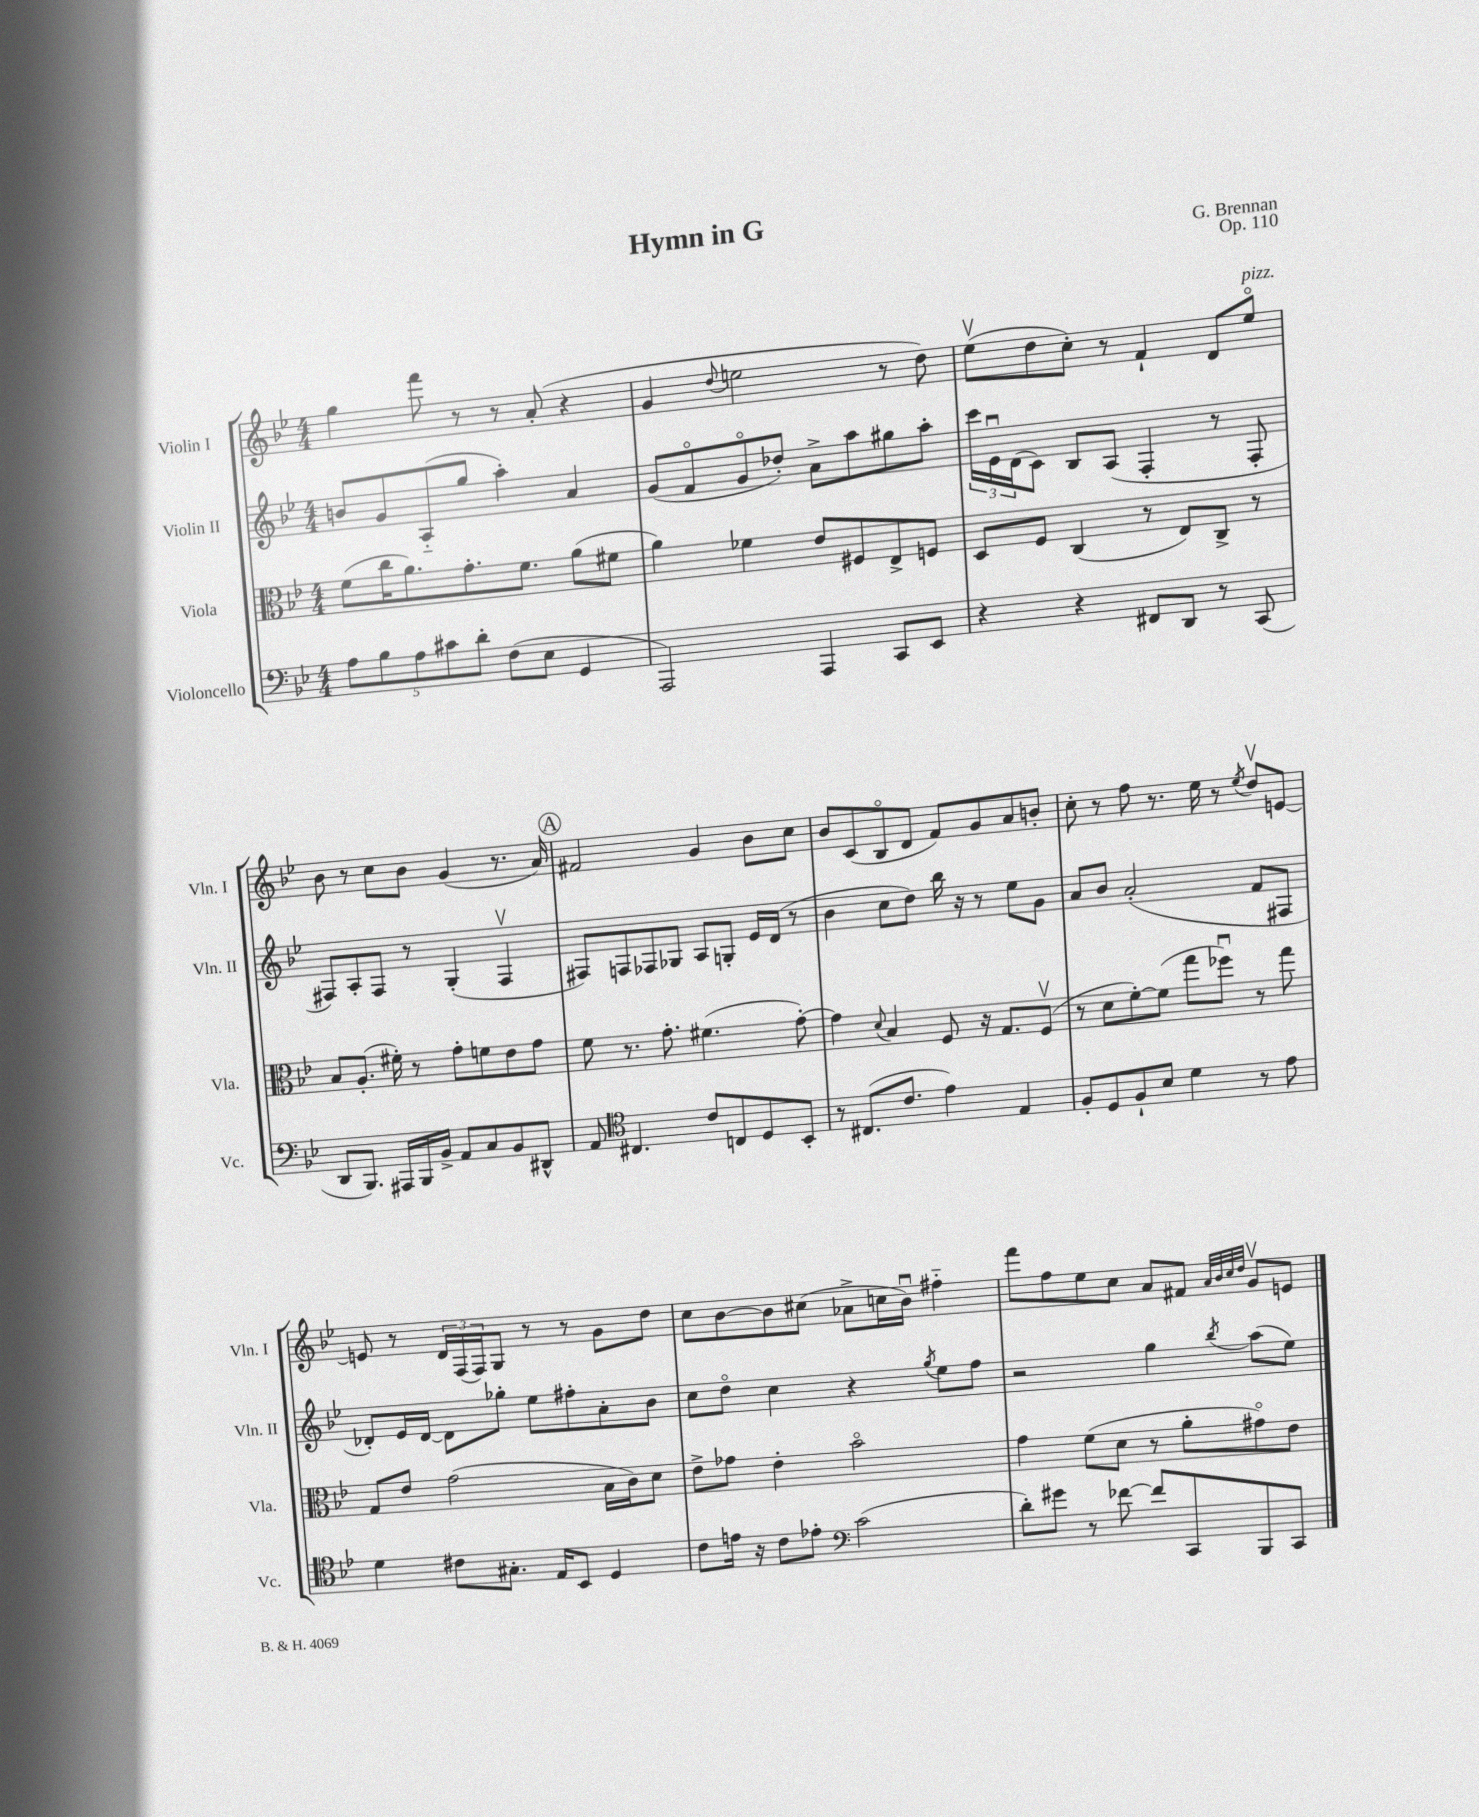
\header { title = "Hymn in G" composer = "G. Brennan" opus = "Op. 110" }
<<
\new StaffGroup <<
\new Staff = "s0" \with { instrumentName = "Violin I" shortInstrumentName = "Vln. I" } {
    \clef treble \key bes \major \numericTimeSignature \time 4/4
    g''4 f'''8 r8 r8 a'8-.( r4 |
    g'4 \appoggiatura { d''8 } e''2 r8 d''8) |
    ees''8\upbow( d''8 c''8-.) r8 f'4-! d'8 ees''8\flageolet^\markup { \italic "pizz." } |
    bes'8 r8 c''8 bes'8 g'4( r8. a'16) |
    \mark \markup { \circle "A" } fis'2 g'4 bes'8 c''8 |
    bes'8 c'8( bes8\flageolet d'8 f'8) g'8 a'8 b'8-. |
    c''8-. r8 f''8 r8. ees''16 r8 \acciaccatura { ees''8 } d''8\upbow e'8~ |
    e'8 r8 \tuplet 3/2 { d'16 f16( f16) } g8 r8 r8 g'8 d''8 |
    c''8 bes'8~ bes'8 cis''8( aes'8-> c''16 bes'16\downbow) fis''4-_ |
    f'''8 f''8 ees''8 c''8 a'8 fis'8 \grace { a'32 bes'32 c''32 d''32 } g'8\upbow e'8 \bar "|." |
}
\new Staff = "s1" \with { instrumentName = "Violin II" shortInstrumentName = "Vln. II" } {
    \clef treble \key bes \major \numericTimeSignature \time 4/4
    b'8 g'8 a8-_( g''8 a''4-.) a'4 |
    g'8( f'8\flageolet g'8\flageolet des''8-.) a'8-> a''8 gis''8 a''8-. |
    \tuplet 3/2 { c'''16 ees'16\downbow d'16( } c'8) bes8 a8( f4-. r8 f8-. |
    fis8) a8-. fis8 r8 g4-.( fis4\upbow |
    \mark \markup { \circle "A" } fis8) f8 fes8 ges8 a8 g8-. ees'16 d'16( r8 |
    bes'4 c''8 d''8) bes''16 r16 r8 ees''8 g'8 |
    a'8 bes'8 a'2-.( f'8 fis8 |
    des'8-.) ees'16 des'16~ des'8 ges''8-. ees''8 fis''8-. a'8-. bes'8 |
    c''8 d''8\flageolet c''4 r4 \acciaccatura { g''8 } ees''8 f''8 |
    r2 g''4 \acciaccatura { bes''8 } a''8( ees''8) \bar "|." |
}
\new Staff = "s2" \with { instrumentName = "Viola" shortInstrumentName = "Vla." } {
    \clef alto \key bes \major \numericTimeSignature \time 4/4
    f'8( c''16 a'8.) g'8.-. f'8. a'8( fis'8 |
    a'4) fes'4 ees'8 fis8 ees8-> f8 |
    d8 f8 c4( r8 ees8) c8-> r8 |
    bes8 a8.-.( fis'16-.) r8 g'8-. f'8 ees'8 g'8 |
    \mark \markup { \circle "A" } f'8 r8. g'8.-. fis'4.( g'8~-.) |
    g'4 \appoggiatura { d'8 } bes4 f8 r16 g8. f8\upbow( |
    r8 d'8 f'8~-.) f'8( g''8 fes''8\downbow) r8 g''8 |
    g8 ees'8 g'2( bes16 c'16) d'8 |
    ees'8-> ges'8 ees'4-. bes'2\flageolet |
    g'4 f'8( d'8 r8 a'8-. gis'8\flageolet) ees'8 \bar "|." |
}
\new Staff = "s3" \with { instrumentName = "Violoncello" shortInstrumentName = "Vc." } {
    \clef bass \key bes \major \numericTimeSignature \time 4/4
    \tuplet 5/4 { a8 bes8 a8 cis'8 d'8-. } f8( ees8 g,4 |
    a,,2) a,,4 c,8 ees,8 |
    r4 r4 fis,8 d,8 r8 c,8( |
    d,8 bes,,8.) ais,,16 bes,,16 bes,16-> a,8 c8 bes,8 dis,8-^ |
    \mark \markup { \circle "A" } a,8 \clef tenor cis4. c'8 c8 d8 bes,8-. |
    r8 cis8.( c'8. ees'4) ees4 |
    f8-. d8 f8-! bes8 d'4 r8 ees'8 |
    d'4 cis'8 gis8.-. ees16 bes,8 d4 |
    c'8 e'16 r16 c'8 ees'8-. \clef bass c'2( |
    d'8-.) gis'8 r8 fes'8~ fes'8 c,8 bes,,8 c,8 \bar "|." |
}
>>
>>
\layout { \context { \Score \remove "Bar_number_engraver" } }
